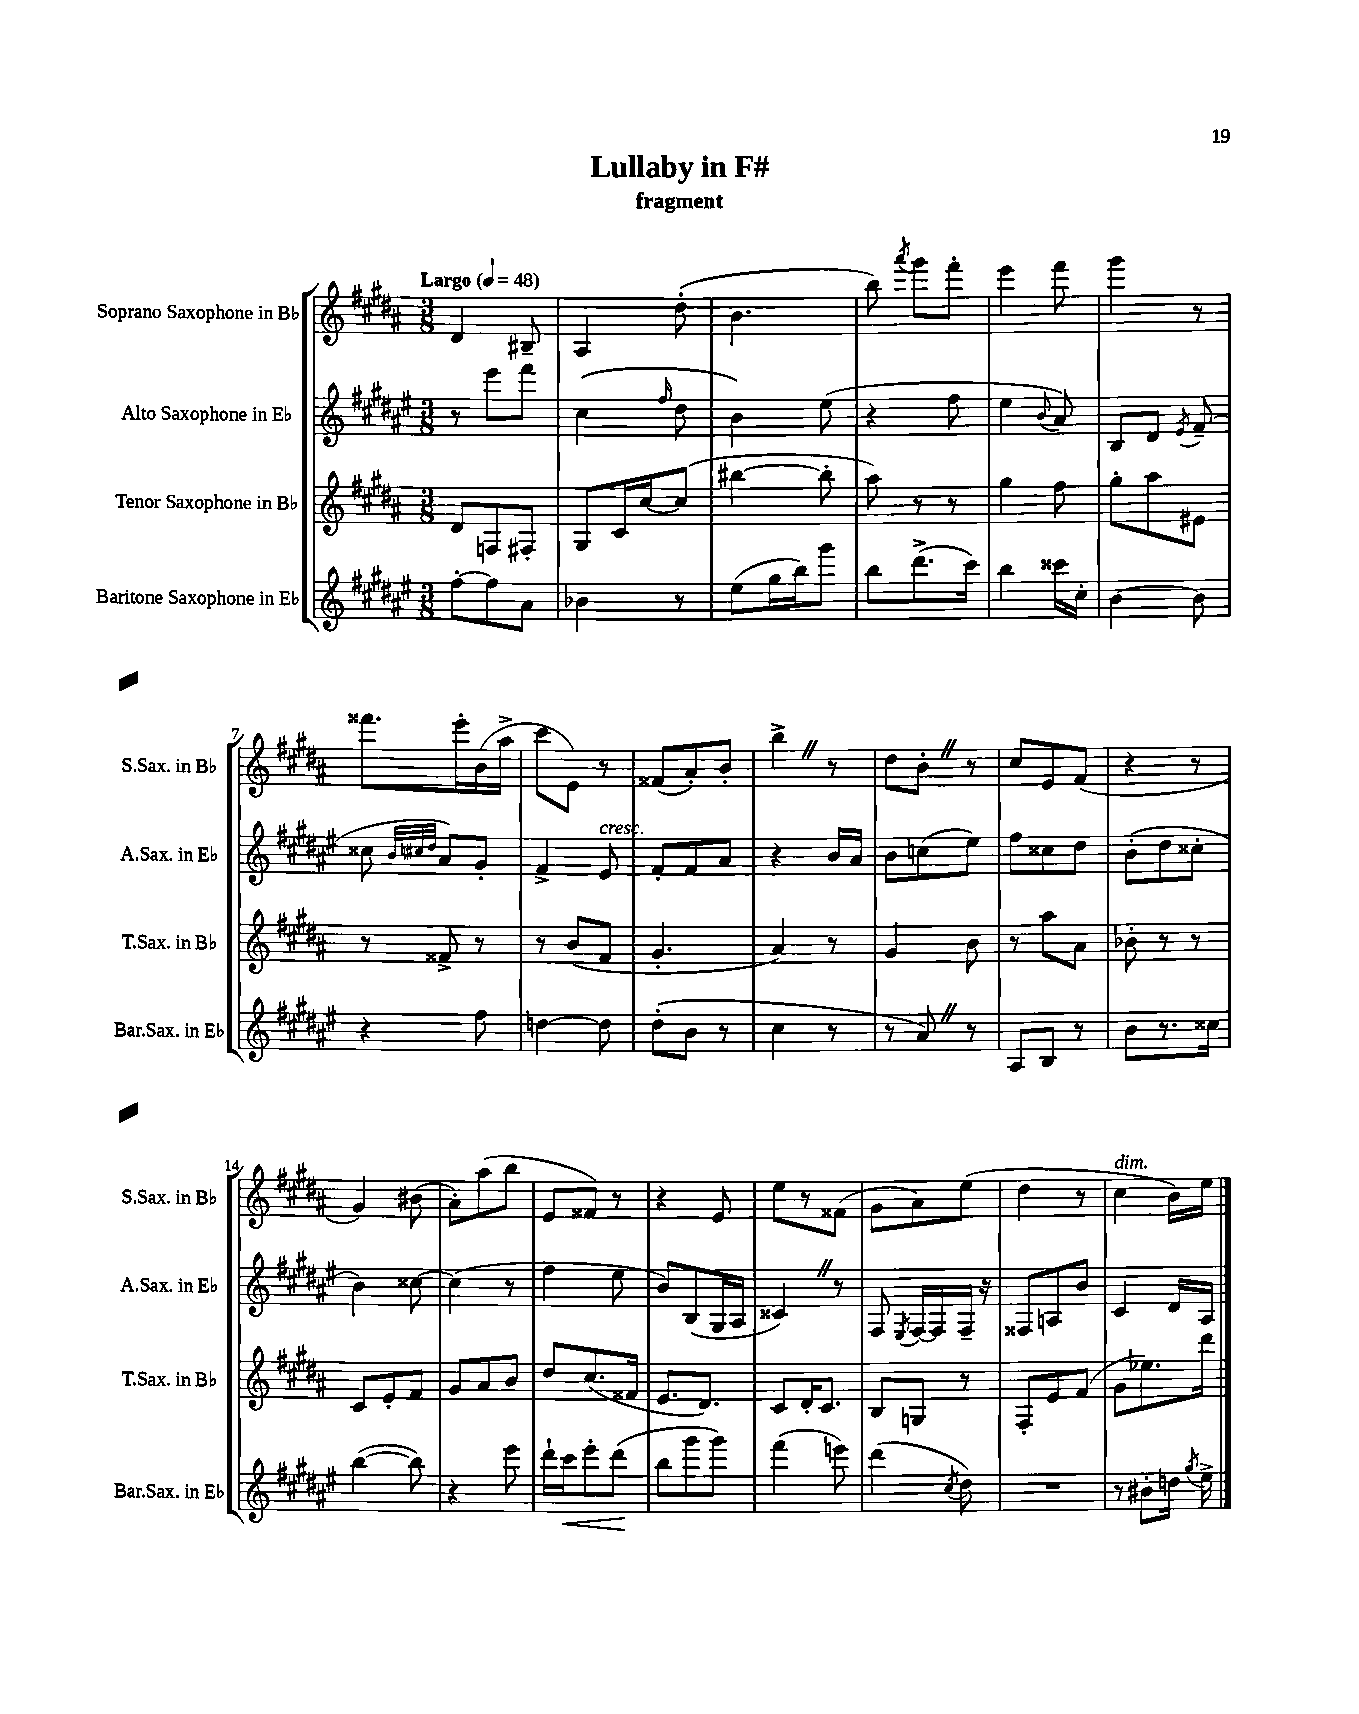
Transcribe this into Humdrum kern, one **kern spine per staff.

**kern	**kern	**kern	**kern
*staff4	*staff3	*staff2	*staff1
*clefG2	*clefG2	*clefG2	*clefG2
*k[f#c#g#d#a#e#]	*k[f#c#g#d#a#]	*k[f#c#g#d#a#e#]	*k[f#c#g#d#a#]
*M3/8	*M3/8	*M3/8	*M3/8
*MM48	*MM48	*MM48	*MM48
[8ff#'	8d#	8r	4d#
8ff#]	8F	8eee#	.
8a#	8F#'	8fff#	8B#~
=	=	=	=
4b-	8G#	(4cc#	4A#
.	16c#	.	.
.	[16cc#	.	.
.	.	16qqff#	.
8r	(8cc#]	8dd#	(8dd#'
=	=	=	=
(8ee#	[4bb#	4b)	4.b
16gg#	.	.	.
16bb)	.	.	.
8ggg#	8bb#']	(8ee#	.
=	=	=	=
8bb	8aa#)	4r	8bb)
.	.	.	8qaaa#
(8.ddd#^	8r	.	8ggg#
.	8r	8ff#	8fff#'
16ccc#)	.	.	.
=	=	=	=
4bb	4gg#	4ee#	4eee
.	.	8qqb	.
16ccc##	8ff#	8a#)	8fff#
16cc#'	.	.	.
=	=	=	=
[4b	8gg#'	8B	4ggg#
.	8aa#	8d#	.
.	.	8qe#	.
8b]	8e#	(8f#~	8r
=	=	=	=
4r	8r	8cc##	8.fff##
.	.	32qqb	.
.	.	32qqcc#	.
.	.	32qqdd#	.
.	8f##^	8a#)	.
.	.	.	16eee'
8ff#	8r	8g#'	(16b
.	.	.	16aa#^
=	=	=	=
[4dd	8r	4f#^	8ccc#
.	(8b	.	8e)
8dd]	8f#	8e#	8r
=	=	=	=
(8dd#'	4.g#'	8f#'	(8f##
8b	.	8f#	8a#')
8r	.	8a#	8b'
=	=	=	=
4cc#	4a#)	4r	4bb^
8r	8r	16b	8r
.	.	16a#	.
=	=	=	=
8r	4g#	8b	8dd#
8a#)	.	(8cc	8b'
8r	8b	8ee#)	8r
=	=	=	=
8A#	8r	8ff#	8cc#
8B	8aa#	8cc##	8e
8r	8a#	8dd#	(8f#
=	=	=	=
8b	8b-'	(8b'	4r
8.r	8r	8dd#	.
.	8r	8cc##'	8r
16cc##	.	.	.
=	=	=	=
([4bb	8c#	4b)	4g#)
.	8e'	.	.
8bb])	8f#	[8cc##	(8b#
=	=	=	=
4r	8g#	(4cc##]	8a#')
.	8a#	.	(8aa#
8eee#	8b	8r	8bb
=	=	=	=
16ddd#`	8dd#	4ff#	8e
16ccc#	.	.	.
8eee#'	(8.cc#	.	8f##)
(8ddd#	.	8ee#	8r
.	16f##	.	.
=	=	=	=
8bb	8.e	8b)	4r
8ggg#	.	(8B	.
.	8.d#)	.	.
8ggg#)	.	16G#	8e
.	.	16A#	.
=	=	=	=
(4fff#	8c#	4c##)	8ee
.	16d#'	.	8r
.	8.c#	.	.
8eee)	.	8r	(8f##
=	=	=	=
(4ddd#	8B	8F#	8g#
.	.	8qE#	.
.	8G	[16F#	8a#)
.	.	16F#]	.
8qcc#	.	.	.
8dd#)	8r	16F#~	(8ee
.	.	16r	.
=	=	=	=
4.r	8F#'	8F##	4dd#
.	8e	8A	.
.	(8f#	8b	8r
=	=	=	=
8r	8g#	4c#	4cc#
8b#'	8.ee-)	.	.
16dd	.	16d#	16b)
8qgg#	.	.	.
16ee#^	16ddd#	16A#	16ee
==	==	==	==
*-	*-	*-	*-
